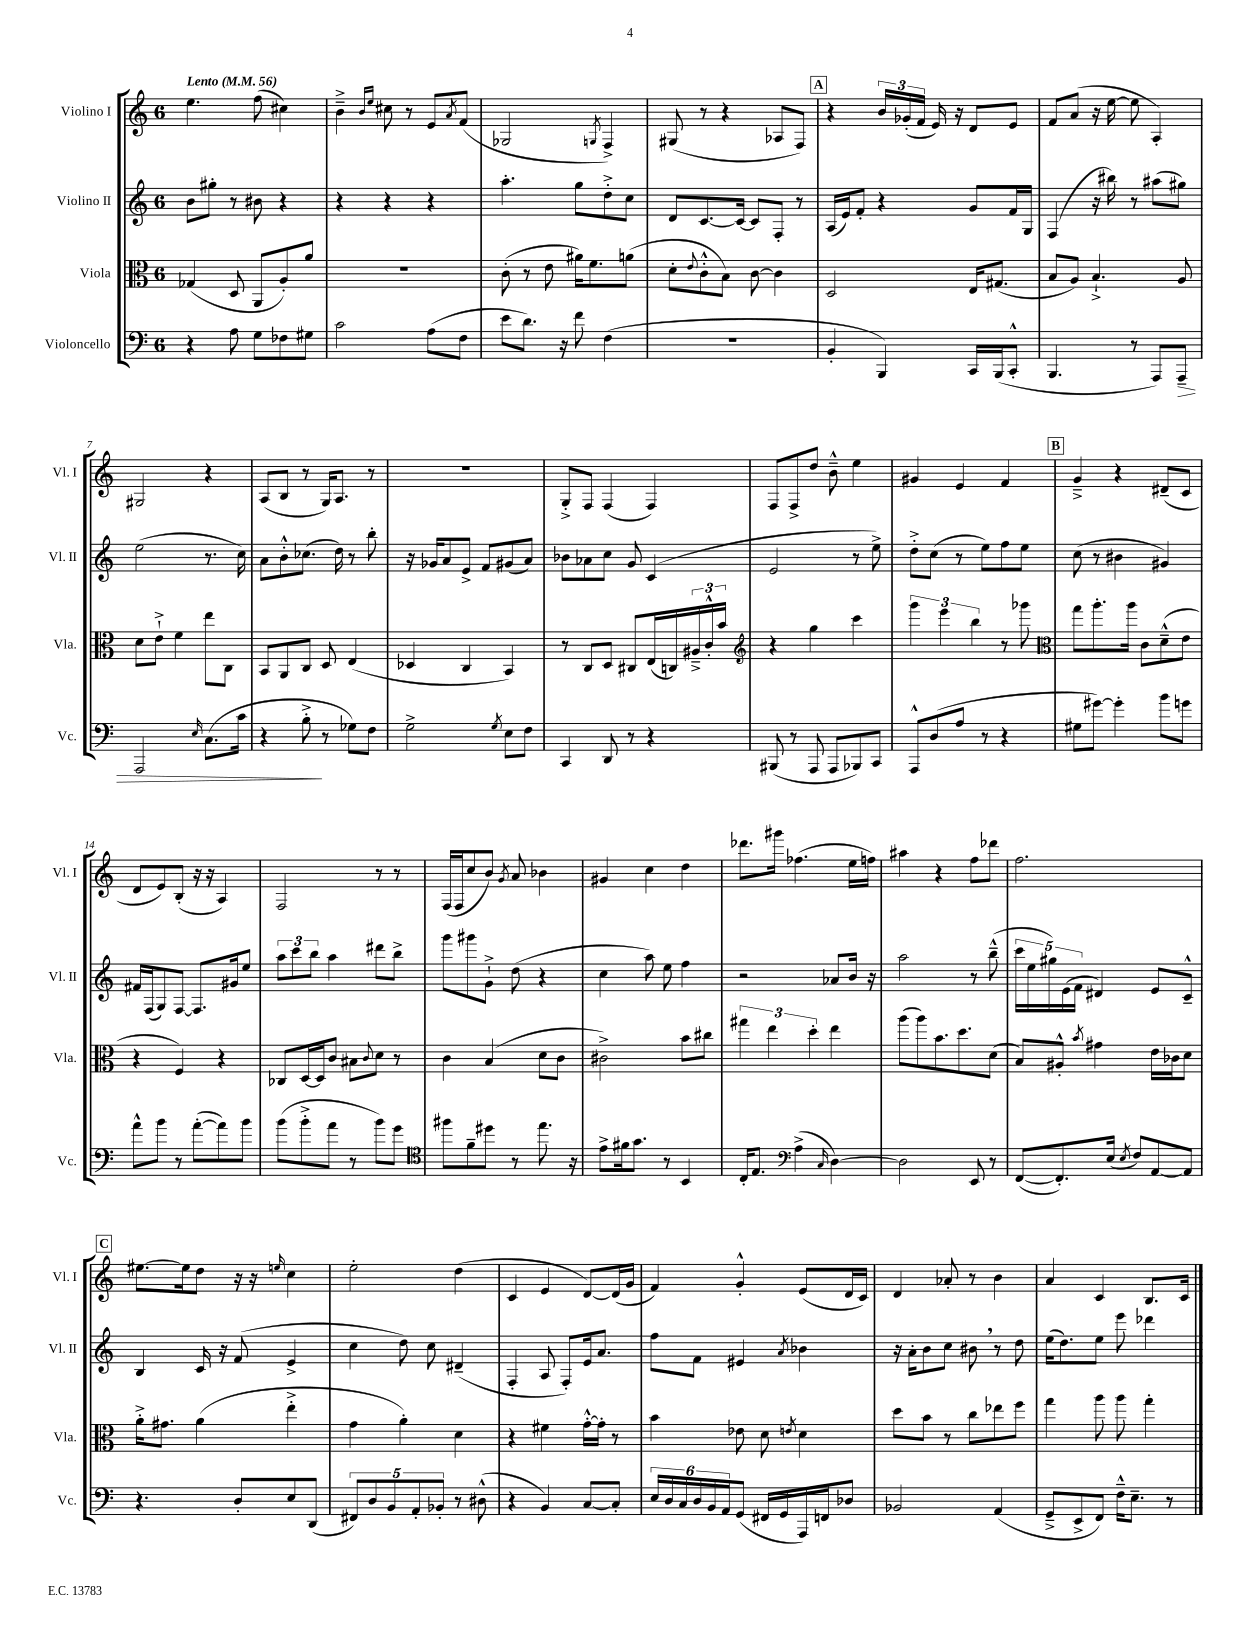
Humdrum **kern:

**kern	**kern	**kern	**kern
*staff4	*staff3	*staff2	*staff1
*clefF4	*clefC3	*clefG2	*clefG2
*k[]	*k[]	*k[]	*k[]
*M6/8	*M6/8	*M6/8	*M6/8
*MM56	*MM56	*MM56	*MM56
4r	(4G-	8b	4.ee
.	.	8gg#'	.
8A	8D	8r	.
8G	8AA	8b#	(8ff
8F-	8A')	4r	4cc#)
8G#	8a	.	.
=	=	=	=
2c	2.r	4r	4b~^
.	.	.	16qqb
.	.	.	16qqee
.	.	4r	8cc#
.	.	.	8r
(8A	.	4r	8e
.	.	.	8qa
8F	.	.	(8f
=	=	=	=
8e	(8c'	4.aa'	2G-
8.d)	8r	.	.
.	8e	.	.
16r	.	.	.
8f	16a#)	8gg	.
.	8.f	.	.
.	.	.	8qG
(4F	.	8dd'^	4F^)
.	(8a	8cc	.
=	=	=	=
2.r	8d'	8d	(8G#
.	8qqe	.	.
.	8c'^^	[8.c	8r
.	8B)	.	4r
.	.	16c_	.
.	[8c	8c]	.
.	4c]	8F'	8A-
.	.	8r	8F)
=	=	=	=
4BB'	2D	(16A	4r
.	.	16e)	.
.	.	8f'	.
4BBB)	.	4r	24b
.	.	.	(24g-'
.	.	.	24f
.	.	.	16e)
.	.	.	16r
16CC	16E	8g	8d
(16BBB	(8.G#	.	.
8CC'^^	.	16f	8e
.	.	16G	.
=	=	=	=
4.BBB	8B	(4F	8f
.	8A)	.	(8a
.	4.B`^	16r	16r
.	.	16bb#)	[16ee
8r	.	8r	8ee]
8AAA)	.	(8aa#	4A')
8AAA~	8A	8gg#)	.
=	=	=	=
2AAA	8d	(2ee	2G#
.	8e`^	.	.
.	4f	.	.
16qqE	.	.	.
(8.C	8ee	8.r	4r
.	8C	.	.
16c	.	16cc)	.
=	=	=	=
4r	8BB	8a	(8A
.	8AA	8b'^^	8B
8B'^	8C	(8.cc-	8r
8r	8D	.	16G)
.	.	16dd)	8.A
8G-)	(4E	8r	.
8F	.	8bb'	8r
=	=	=	=
2G^	4D-	16r	2.r
.	.	16g-	.
.	.	8a	.
.	4C	8e^	.
.	.	8f	.
8qG	.	.	.
8E	4BB)	(8g#	.
8F	.	8a)	.
=	=	=	=
4CC	8r	8b-	8G'^
.	8C	8a-	8F
8DD	8D	8cc	(4F
8r	8C#	8g	.
4r	(16E	(4c	4F)
.	16C)	.	.
.	24A#~^	.	.
.	24c'^^	.	.
.	24b	.	.
=	=	=	=
*	*clefG2	*	*
(8BBB#	4r	2e	8F
8r	.	.	8F^
8AAA	4gg	.	8dd
8AAA	.	.	8b~^^
8BBB-)	4ccc	8r	4ee
8CC	.	8ee^)	.
=	=	=	=
8AAA^^	6ggg	8dd'^	4g#
(8D	.	(8cc	.
.	6eee	.	.
8A	.	8r	4e
.	6bb	.	.
8r	.	8ee)	.
4r	8r	8ff	4f
.	8ggg-	8ee	.
=	=	=	=
*	*clefC3	*	*
8G#	8gg	(8cc	4g~^
[8g#)	8.aa'	8r	.
4g#']	.	4b#	4r
.	16aa	.	.
.	8c	.	.
8b	(8d~^^	4g#)	(8d#~
8g	8e	.	8c
=	=	=	=
8a^^	4r	16f#	8d
.	.	(16F	.
8b	.	8G)	8e)
8r	4F)	[8F	(8B'
([8a'	.	8.F]	16r
.	.	.	16r
8a])	4r	.	4A)
.	.	16g#	.
8b	.	8ee	.
=	=	=	=
(8b	8C-	12aa	2F
.	.	12ccc	.
8b'^	[16D	.	.
.	.	12bb	.
.	16D]	.	.
8a	8c	4aa	.
8r	8B#	.	.
.	8qqc	.	.
8b)	8d	8ddd#	8r
8g	8r	8bb^	8r
=	=	=	=
*clefC4	*	*	*
8ff#	4c	8ggg	(16F
.	.	.	16F
8f~	.	8ggg#	8cc
8dd#	(4B	8g`^	8b)
.	.	.	8qg
8r	.	(8dd	8a
8.ee	8d	4r	4b-
.	8c	.	.
16r	.	.	.
=	=	=	=
8e^	2c#^)	4cc	4g#
16f#	.	.	.
8.g	.	.	.
.	.	8aa)	4cc
8r	.	8ee	.
4BB	8b	4ff	4dd
.	8cc#	.	.
=	=	=	=
16C'	6gg#	2r	8.ddd-
8.E	.	.	.
.	6ee	.	.
.	.	.	16ggg#
*clefF4	*	*	*
(4A^	.	.	(4.ff-
.	6dd'	.	.
16qqC	.	.	.
[4D)	4ee	8a-	.
.	.	16b	16ee
.	.	16r	16ff)
=	=	=	=
2D]	(8aa	2aa	4aa#
.	8aa)	.	.
.	8.b	.	4r
.	8.dd	.	.
8EE	.	8r	8ff
8r	(8d	(8bb~^^	8ddd-
=	=	=	=
([8FF	8B)	20ccc	2.ff
.	.	20ee	.
.	.	20gg#)	.
8.FF'])	8A#'^^	.	.
.	.	(20e	.
.	.	20f	.
.	8qb	.	.
.	4g#	4d#)	.
(16E	.	.	.
8qE	.	.	.
8F)	.	.	.
[8AA	16e	8e	.
.	16c-	.	.
8AA]	8d	8c~^^	.
=	=	=	=
4.r	16a'^	4B	[8.ee#
.	8.g#	.	.
.	.	.	16ee#]
.	(4a	16c	8dd
.	.	16r	.
8D'	.	(8f	16r
.	.	.	16r
.	.	.	16qqee
8E	4ee'^	4e^	4cc
(8DD	.	.	.
=	=	=	=
10FF#)	4g	4cc	2ee'
10D	.	.	.
10BB	.	.	.
.	4a')	8dd)	.
10AA'	.	.	.
.	.	8cc	.
10BB-'	.	.	.
8r	4d	(4d#~	(4dd
(8D#^^	.	.	.
=	=	=	=
4r	4r	4F'	4c
4BB)	4f#	8A	4e
.	.	8F')	.
[8C	[16g'^^	16e	[8d)
.	16g']	8.a	.
8C']	8r	.	(16d]
.	.	.	16g
=	=	=	=
24E	4b	8ff	4f)
24D	.	.	.
24C	.	.	.
24D	.	8f	.
24BB	.	.	.
24AA	.	.	.
(8GG	8e-	4e#	4g'^^
16FF#	8d	.	.
16GG	.	.	.
.	8qe	8qa	.
16AAA)	4d	4b-	(8e
16FF	.	.	.
8D-	.	.	16d
.	.	.	16c)
=	=	=	=
2BB-	8dd	16r	4d
.	.	16a'	.
.	8b	8b	.
.	8r	8cc	8a-'
.	8cc	8b#	8r
(4AA	8ee-	8r	4b
.	8ff	8dd	.
=	=	=	=
8GG~^	4gg	(16ee	4a
.	.	8.dd)	.
8EE^	.	.	.
8FF)	8aa	8ee	4c
16F~^^	8aa	8eee	.
8.E~	.	.	.
.	4gg'	4ddd-	8.B
8r	.	.	.
.	.	.	16c
==	==	==	==
*-	*-	*-	*-
